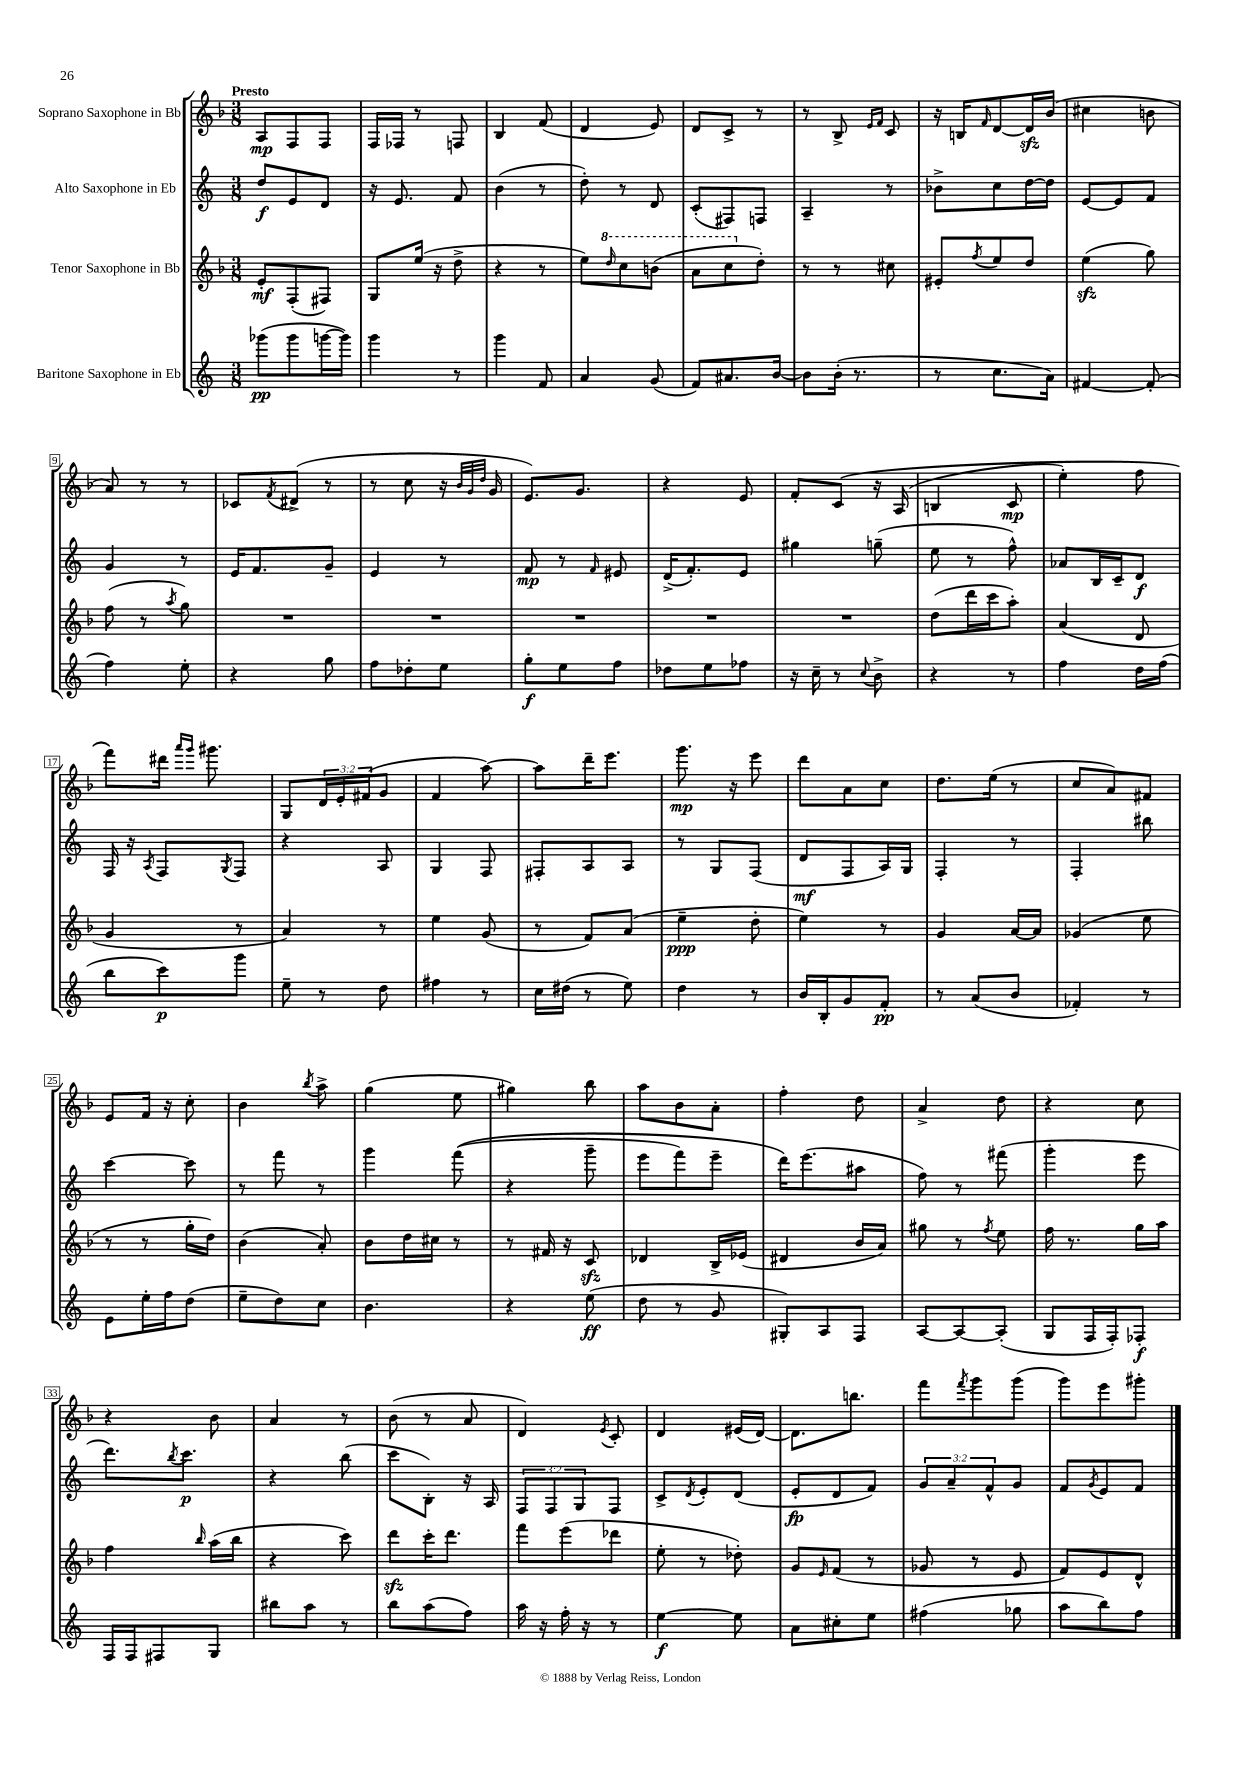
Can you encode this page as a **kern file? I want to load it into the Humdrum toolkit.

**kern	**kern	**kern	**kern
*staff4	*staff3	*staff2	*staff1
*clefG2	*clefG2	*clefG2	*clefG2
*k[]	*k[b-]	*k[]	*k[b-]
*M3/8	*M3/8	*M3/8	*M3/8
(8ggg-	8e'	8dd	8A
8ggg-	(8F'	8e	8F
[16ggg	8F#)	8d	8F
16ggg])	.	.	.
=	=	=	=
4ggg	8G	16r	16F
.	.	8.e	16F-
.	(16ee	.	8r
.	16r	.	.
8r	8dd^	8f	8F
=	=	=	=
4ggg	4r	(4b	4B-
8f	8r	8r	(8f
=	=	=	=
4a	8ee)	8dd')	4d
.	16qqddd	.	.
.	8ccc	8r	.
(8g	(8bb	8d	8e)
=	=	=	=
8f)	8aa	(8c'	8d
8.a#	8ccc	8F#)	8c^
.	8dd')	8F	8r
[16b	.	.	.
=	=	=	=
8b]	8r	4A~	8r
(16b'	8r	.	8B-^
8.r	.	.	.
.	.	.	16qqe
.	.	.	16qqf
.	8cc#	8r	8c
=	=	=	=
8r	8e#'	8b-^	16r
.	.	.	16B
.	8qff	.	16qqf
8.cc	8ee	8cc	[8d
.	8dd	[16dd	16d]
16a)	.	16dd]	(16b-
=	=	=	=
[4f#	(4ee	[8e	4cc#
.	.	8e]	.
(8f#']	8gg)	8f	8b
=	=	=	=
4ff)	(8ff	4g	8a)
.	8r	.	8r
.	8qaa	.	.
8ee'	8gg)	8r	8r
=	=	=	=
4r	4.r	16e	8c-
.	.	8.f	.
.	.	.	8qf
.	.	.	(8d#^
8gg	.	8g~	8r
=	=	=	=
8ff	4.r	4e	8r
8dd-'	.	.	8cc
8ee	.	8r	16r
.	.	.	32qqb-
.	.	.	32qqg
.	.	.	32qqdd
.	.	.	16g
=	=	=	=
8gg'	4.r	8f	8.e)
8ee	.	8r	.
.	.	.	8.g
.	.	16qqf	.
8ff	.	8e#	.
=	=	=	=
8dd-	4.r	(16d^	4r
.	.	8.f')	.
8ee	.	.	.
8ff-	.	8e	8e
=	=	=	=
16r	4.r	4gg#	8f'
16cc~	.	.	.
8r	.	.	&(8c
8qqcc	.	.	.
8b^	.	(8gg~	16r
.	.	.	(16A
=	=	=	=
4r	(8dd	8ee	4B
.	16ddd	8r	.
.	16ccc	.	.
8r	8aa')	8ff^^)	8c
=	=	=	=
4ff	(4a	8a-	4ee')
.	.	16B	.
.	.	16c~	.
16dd	8d	8d	8ff
(16ff	.	.	.
=	=	=	=
8bb	4g	16F	8fff&)
.	.	16r	.
.	.	8qA	.
8ccc)	.	8F	16ddd#
.	.	.	16qqaaa
.	.	.	16qqggg
.	.	.	8.ggg#
.	.	8qG	.
8ggg	8r	8F	.
=	=	=	=
8ee~	4a)	4r	8G
8r	.	.	24d
.	.	.	24e'
.	.	.	(24f#
8dd	8r	8A	8g
=	=	=	=
4ff#	4ee	4G	4f
8r	(8g	8F	[8aa)
=	=	=	=
16cc	8r	8F#'	8aa]
(16dd#	.	.	.
8r	8f)	8A	16ddd~
.	.	.	8.eee
8ee)	(8a	8A	.
=	=	=	=
4dd	4ee~	8r	8.ggg
.	.	8G	.
.	.	.	16r
8r	8dd'	(8F	8eee
=	=	=	=
16b	4ee)	8d	8ddd
16B'	.	.	.
8g	.	8F	8a
8f'	8r	16A)	8cc
.	.	16G	.
=	=	=	=
8r	4g	4F'	8.dd
(8a	.	.	.
.	.	.	(16ee
8b	[16a	8r	8r
.	16a]	.	.
=	=	=	=
4f-')	(4g-	4F'	8cc
.	.	.	8a)
8r	8ee	8bb#	8f#
=	=	=	=
8e	8r	[4ccc	8e
16ee'	8r	.	16f
16ff	.	.	16r
(8dd	16gg'	8ccc]	8cc'
.	16dd)	.	.
=	=	=	=
8ee~	(4b-	8r	4b-
8dd)	.	8fff	.
.	.	.	8qbb-
8cc	8a')	8r	8aa^
=	=	=	=
4.b	8b-	4ggg	(4gg
.	16dd	.	.
.	16cc#	.	.
.	8r	&((8fff	8ee
=	=	=	=
4r	8r	4r	4gg#)
.	16f#	.	.
.	16r	.	.
(8ee	8c	8ggg~	8bb-
=	=	=	=
8dd	4d-	8eee	8aa
8r	.	8fff)	8b-
8g	16B-^	8eee~	8a'
.	(16e-	.	.
=	=	=	=
8G#')	4d#	16ddd&)	4ff'
.	.	(8.eee	.
8A	.	.	.
8F	16b-	8aa#	8dd
.	16a)	.	.
=	=	=	=
[8A	8gg#	8ff)	4a^
8A_	8r	8r	.
.	8qff	.	.
(8A']	8ee	(8fff#	8dd
=	=	=	=
8G	16ff	4ggg'	4r
.	8.r	.	.
16F	.	.	.
16F')	.	.	.
8F-'	16gg	8eee	8cc
.	16aa	.	.
=	=	=	=
16F	4ff	8.ddd)	4r
16F	.	.	.
8F#	.	.	.
.	.	8qbb	.
.	.	8.ccc	.
.	16qqbb-	.	.
8G	(16aa	.	8b-
.	16bb-	.	.
=	=	=	=
8bb#	4r	4r	4a
8aa	.	.	.
8r	8ccc)	(8bb	8r
=	=	=	=
8bb	8ddd	8ccc	(8b-
(8aa	16ccc'	8B')	8r
.	8.ddd	.	.
8ff)	.	16r	8a
.	.	16A	.
=	=	=	=
16aa	8fff	12F	4d)
16r	.	.	.
.	.	12F	.
16ff'	(8eee	.	.
.	.	12G	.
16r	.	.	.
.	.	.	8qe
8r	8ddd-	8F	8c'
=	=	=	=
[4ee	8ee'	8c^	4d
.	.	8qd	.
.	8r	8e'	.
8ee]	8dd-')	(8d	(16e#
.	.	.	[16d)
=	=	=	=
8a	8g	8e'	8.d]
.	16qqe	.	.
8cc#'	(8f	8d	.
.	.	.	8.bb
8ee	8r	8f)	.
=	=	=	=
(4ff#	8g-	12g	8fff
.	.	12a~	.
.	.	.	8qfff
.	8r	.	8ggg
.	.	12f^^	.
8gg-	8e	8g	(8ggg
=	=	=	=
8aa	8f)	8f	8ggg)
.	.	8qg	.
8bb)	8e	8e	8eee
8ff	8d^^	8f	8ggg#'
==	==	==	==
*-	*-	*-	*-
